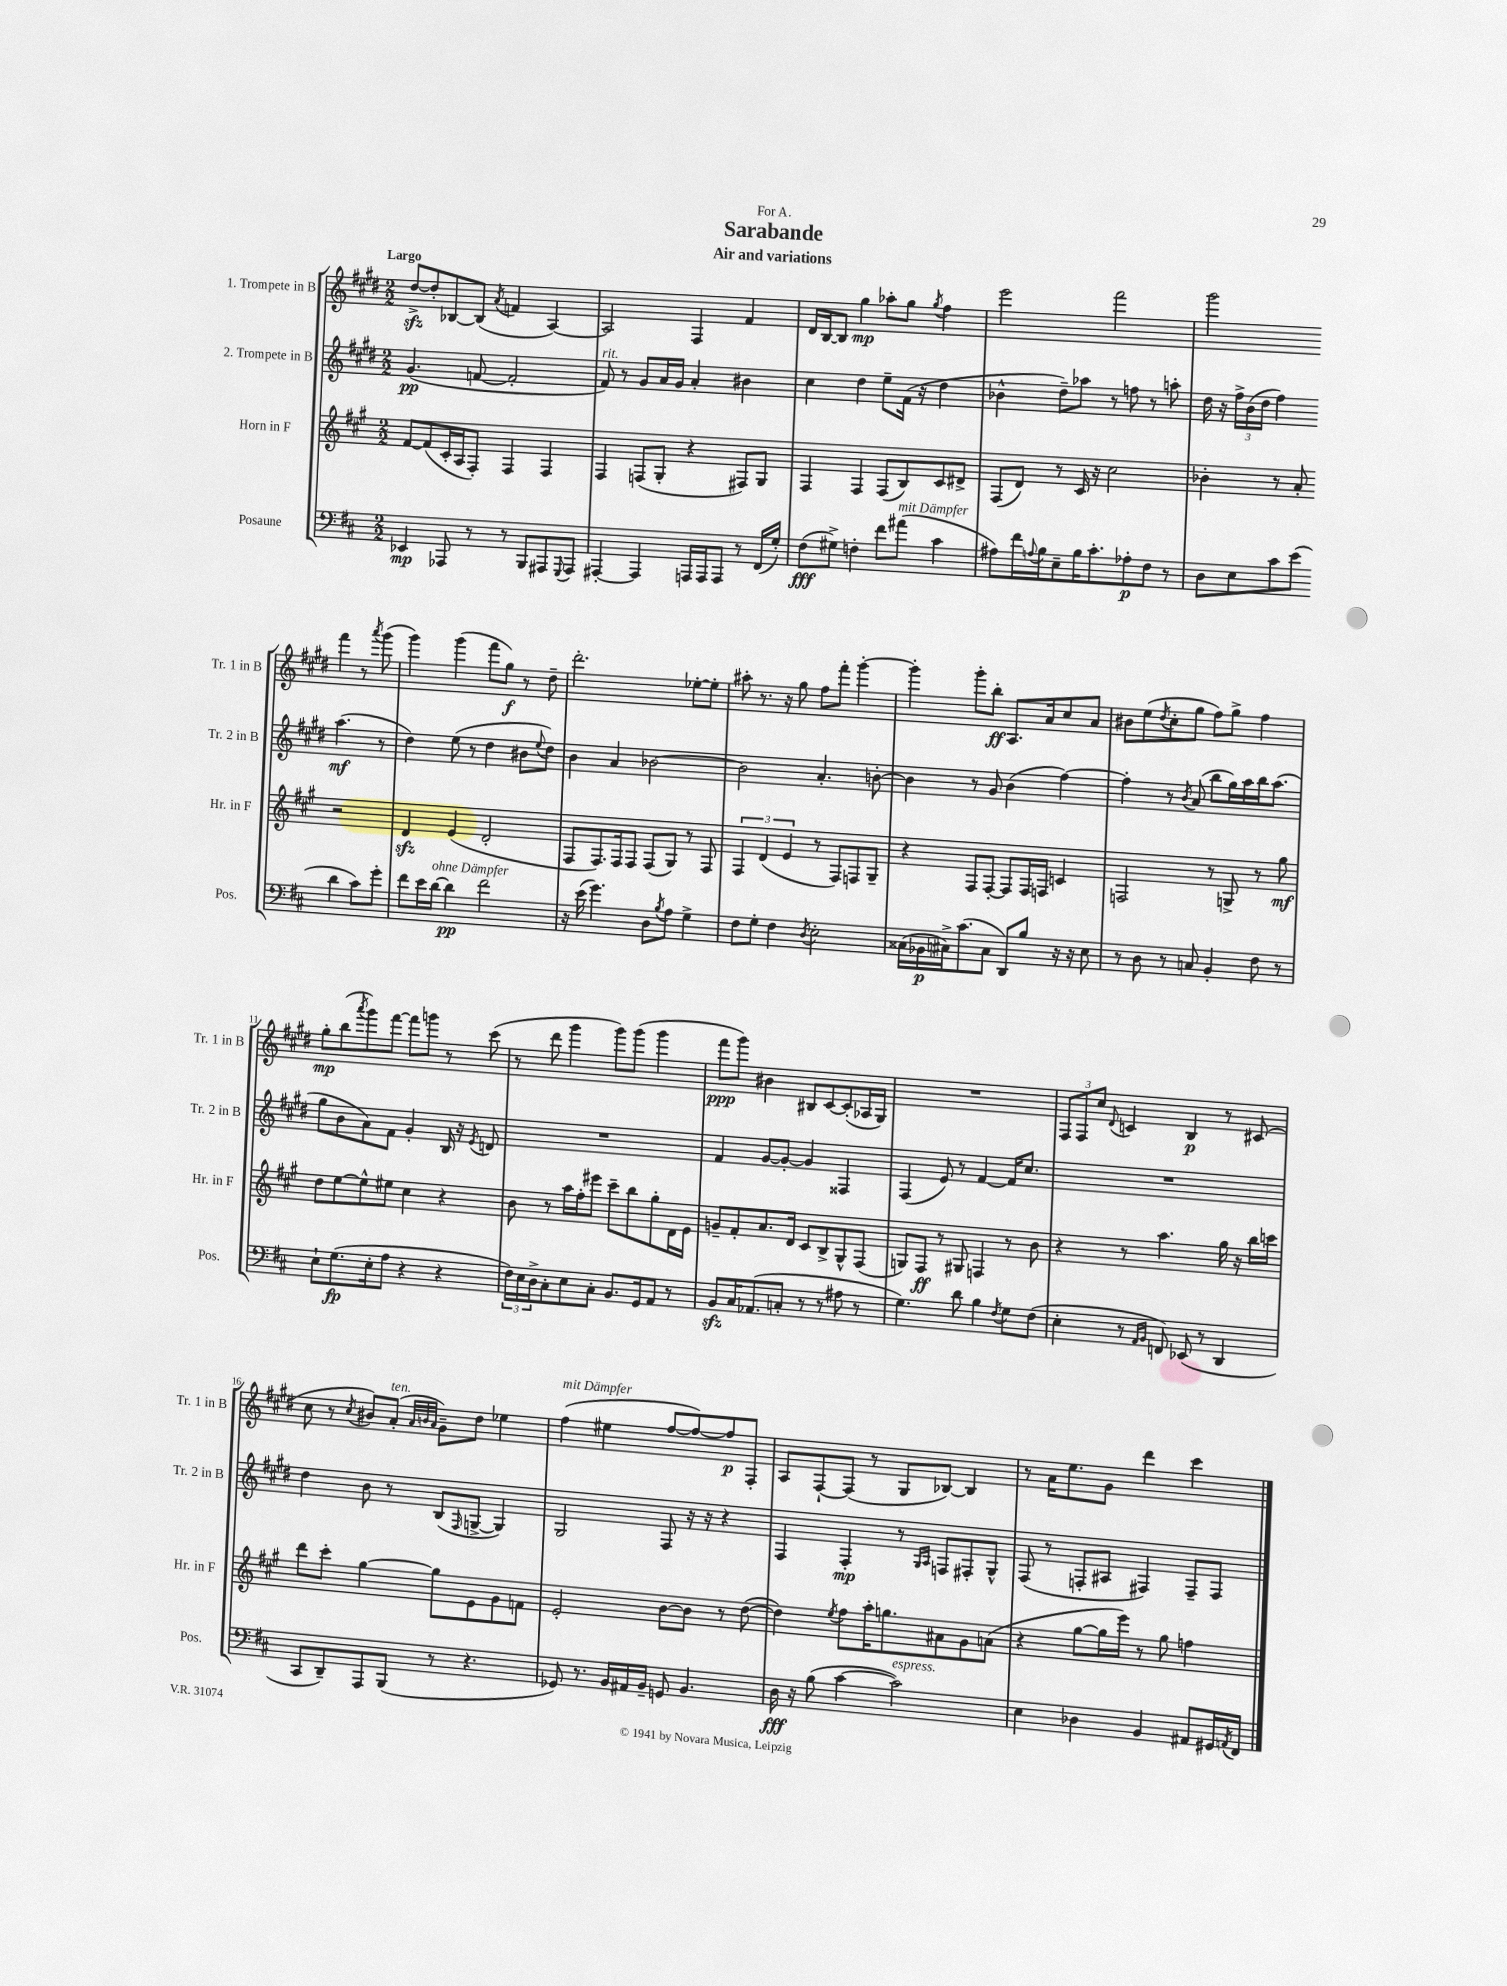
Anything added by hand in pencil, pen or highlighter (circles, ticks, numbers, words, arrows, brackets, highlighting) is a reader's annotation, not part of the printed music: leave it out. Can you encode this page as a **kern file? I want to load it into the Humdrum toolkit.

**kern	**kern	**kern	**kern
*staff4	*staff3	*staff2	*staff1
*clefF4	*clefG2	*clefG2	*clefG2
*k[f#c#]	*k[f#c#g#]	*k[f#c#g#d#]	*k[f#c#g#d#]
*M2/2	*M2/2	*M2/2	*M2/2
4EE-	[8f#	(4.g#	[8dd#^
.	(8f#]	.	8dd#']
8AAA-	16c#'	.	[8B-
.	16A	.	.
8r	8F#')	[8f	(8B-]
.	.	.	8qa
8r	4F#	2f']	4f
8BBB	.	.	.
8AAA#	4F#	.	[4A)
8qqGGG	.	.	.
8AAA#	.	.	.
=	=	=	=
[4AAA#'	4F#	8f#)	2A]
.	.	8r	.
4AAA#]	(8F	8g#	.
.	8G#'	16a	.
.	.	16g#	.
16AAA	4r	4a'	4F#
16AAA	.	.	.
8AAA	.	.	.
8r	8F#)	4b#	4f#
(16FF#	8G#	.	.
16G')	.	.	.
=	=	=	=
(8F#	4F#	4cc#	16d#
.	.	.	[16B
8G#^)	.	.	8B]
4F'	4F#	4dd#	4gg#
8f#	(8F#	8ee~	8aa-'
(8a#	8B)	(16f#	8gg#
.	.	16r	.
.	.	.	8qgg#
4c#	8c#	4dd#	4ff#
.	8d#^	.	.
=	=	=	=
8A#)	(8F#	4b-^^	2eee
16f#	8d)	.	.
8qqA	.	.	.
16B	.	.	.
8E~	8r	8dd#~)	.
16B	16c#	8aa-	.
8.c#'	16r	.	.
.	2cc#	8r	2fff#
8A-'	.	8ff	.
8F#	.	8r	.
8r	.	8aa'	.
=	=	=	=
8D	4b-'	16dd#	2ggg#
.	.	16r	.
8E	.	24ff#^	.
.	.	(24b	.
.	.	24dd#	.
8c#	8r	4ff#)	.
(8e	8a'	.	.
4d	2r	(4.aa	4fff#
8c#)	.	.	8r
.	.	.	8qaaa
8g'	.	8r	(8ggg#
=	=	=	=
8f#	4d	4dd#)	4ggg#)
16e	.	.	.
[16d	.	.	.
4d]	(4e	(8ee	(4ggg#
.	.	8r	.
2f#	2d'	4dd#	8fff#
.	.	.	8gg#)
.	.	8b#	8r
.	.	8qqee	.
.	.	8dd#)	8dd#~
=	=	=	=
16r	8F#	4b	2.ddd#'
(16e	.	.	.
4.g)	8.F#)	.	.
.	.	4a	.
.	16F#	.	.
.	8F#	.	.
8D	(8F#	[2b-	.
8qB	.	.	.
8A	8G#)	.	.
4G^	8r	.	[8ee-'
.	8F#	.	8ee-']
=	=	=	=
8F#	6F#	2b-]	8aa#'
8G'	.	.	8.r
.	(6d	.	.
4F#	.	.	.
.	.	.	16r
.	6e	.	.
.	.	.	8gg#
8qD	.	.	.
2E'	8r	4.a'	8ff#
.	8F#)	.	8fff#'
.	8F	.	[4ggg#'
.	8G#~	[8b'	.
=	=	=	=
(16C##	4r	4b]	4ggg#']
16BB-	.	.	.
16C#^)	.	.	.
(8.c#	.	.	.
.	8F#	8r	8ggg#'
8C#	[8F#'	8g#	8bb'
8DD)	8F#]	(4b	8.A
8B	16F#	.	.
.	16F	.	16a
16r	4c	[4ff#)	8cc#
16r	.	.	.
8E	.	.	8a
=	=	=	=
8r	2F	4ff#']	8b#
8D	.	.	(8ee
.	.	.	8qdd#
8r	.	8r	8cc#'
.	.	8qb	.
8C	.	(8a	8gg#
4BB'	8r	8bb	8ff#)
.	8G^	16gg#)	8gg#^
.	.	16aa	.
8F#	8r	16bb	4ff#
.	.	(8.aa	.
8r	8gg#	.	.
=	=	=	=
8E`	8dd	8gg#	8gg#'
(8.G	[8ee	8b	(8bb
.	.	.	8qaaa
.	8ee^^]	8a)	8ggg#)
16E'	.	.	.
8A	8ee#	8f#	[8fff#
4r	4cc#	4g#'	8fff#]
.	.	.	8ggg
4r	4r	16B	8r
.	.	16r	.
.	.	8qe	.
.	.	8d	(8ccc#
=	=	=	=
24F#)	8b	1r	8r
24E	.	.	.
24D^	.	.	.
8C#'	8r	.	8ddd#
8E	16aa	.	4ggg#
.	16ff#'	.	.
8C#'	8eee#	.	.
8.BB	8ccc#~	.	8ggg#)
.	8bb	.	(8ggg#
16GG	.	.	.
8AA	8gg#'	.	4ggg#
8r	16d	.	.
.	16e	.	.
=	=	=	=
8BB	8g~	4f#	8fff#
16C#	8f#'	.	8ggg#)
(8.AA-	.	.	.
.	8.a	[8g#	4b#
8C'	.	8g#'_	.
.	16d	.	.
8r	8c#	4g#]	8B#
8r	8B^	.	[8c#
8A#	8G#^^	4F##	(8c#']
8r	(8F#	.	16A-
.	.	.	16G#)
=	=	=	=
4.G)	8G)	(4F#	1r
.	8F#	.	.
.	8r	8e)	.
8d	8G#	8r	.
4B	4F	[4f#	.
8qF#	.	.	.
8G	8r	16f#]	.
.	.	8.cc#	.
(8F#	8b	.	.
=	=	=	=
4E'	4r	1r	12F#
.	.	.	12F#
.	.	.	12cc#
.	.	.	8qqd#
8r	8r	.	4c
16qqAA	.	.	.
16qqBB	.	.	.
8FF)	4.aa	.	.
(8EE-	.	.	4B
8r	.	.	.
4DD	16gg#	.	8r
.	16r	.	.
.	16bb	.	(8c#
.	16ccc	.	.
=	=	=	=
8CC#	8ddd	4dd#	8cc#
8DD~)	8ccc#'	.	8r
.	.	.	8qcc#
8AAA	[4gg#	8b	8b#)
(8BBB	.	8r	(8a'
.	.	.	32qqa
.	.	.	32qqb
.	.	.	32qqa
8r	8gg#]	(8B	8g#~)
.	.	16qqF#	.
4.r	8e	[8G^	8dd#
.	8g#	4G])	4ee-
.	8f	.	.
=	=	=	=
8GG-)	2e'	2G#	(4ff#
8.r	.	.	.
.	.	.	4ee#
16BB	.	.	.
16AA#	.	.	.
16BB~	.	.	.
8GG	[8b	8F#	[8ff#
4.BB	8b]	16r	8ff#_)
.	.	16r	.
.	8r	4r	8ff#]
.	([8dd	.	8F#'
=	=	=	=
16D	4dd])	4F#	8A
16r	.	.	.
(8B	.	.	[8F#`
.	8qee	.	.
[4c#	8ff#	4F#'	(8F#]
.	16aa'	.	8r
.	8.gg	.	.
2c#])	.	8r	8G#
.	.	16qqG#	.
.	.	16qqA	.
.	8a#	8F	[8B-)
.	8g#	8F#'	4B-]
.	(8a	8G#^^	.
=	=	=	=
4E	4r	(8F#	8r
.	.	8r	16a
.	.	.	8.ee
4D-	[8gg#	8F'	.
.	16gg#]	8A#	8g#
.	16eee)	.	.
4BB	8r	4F#)	4ddd#
.	8gg#	.	.
8AA#	4ff	8F#~	4ccc#
16GG#	.	8F#	.
8qAA	.	.	.
16FF#	.	.	.
==	==	==	==
*-	*-	*-	*-
